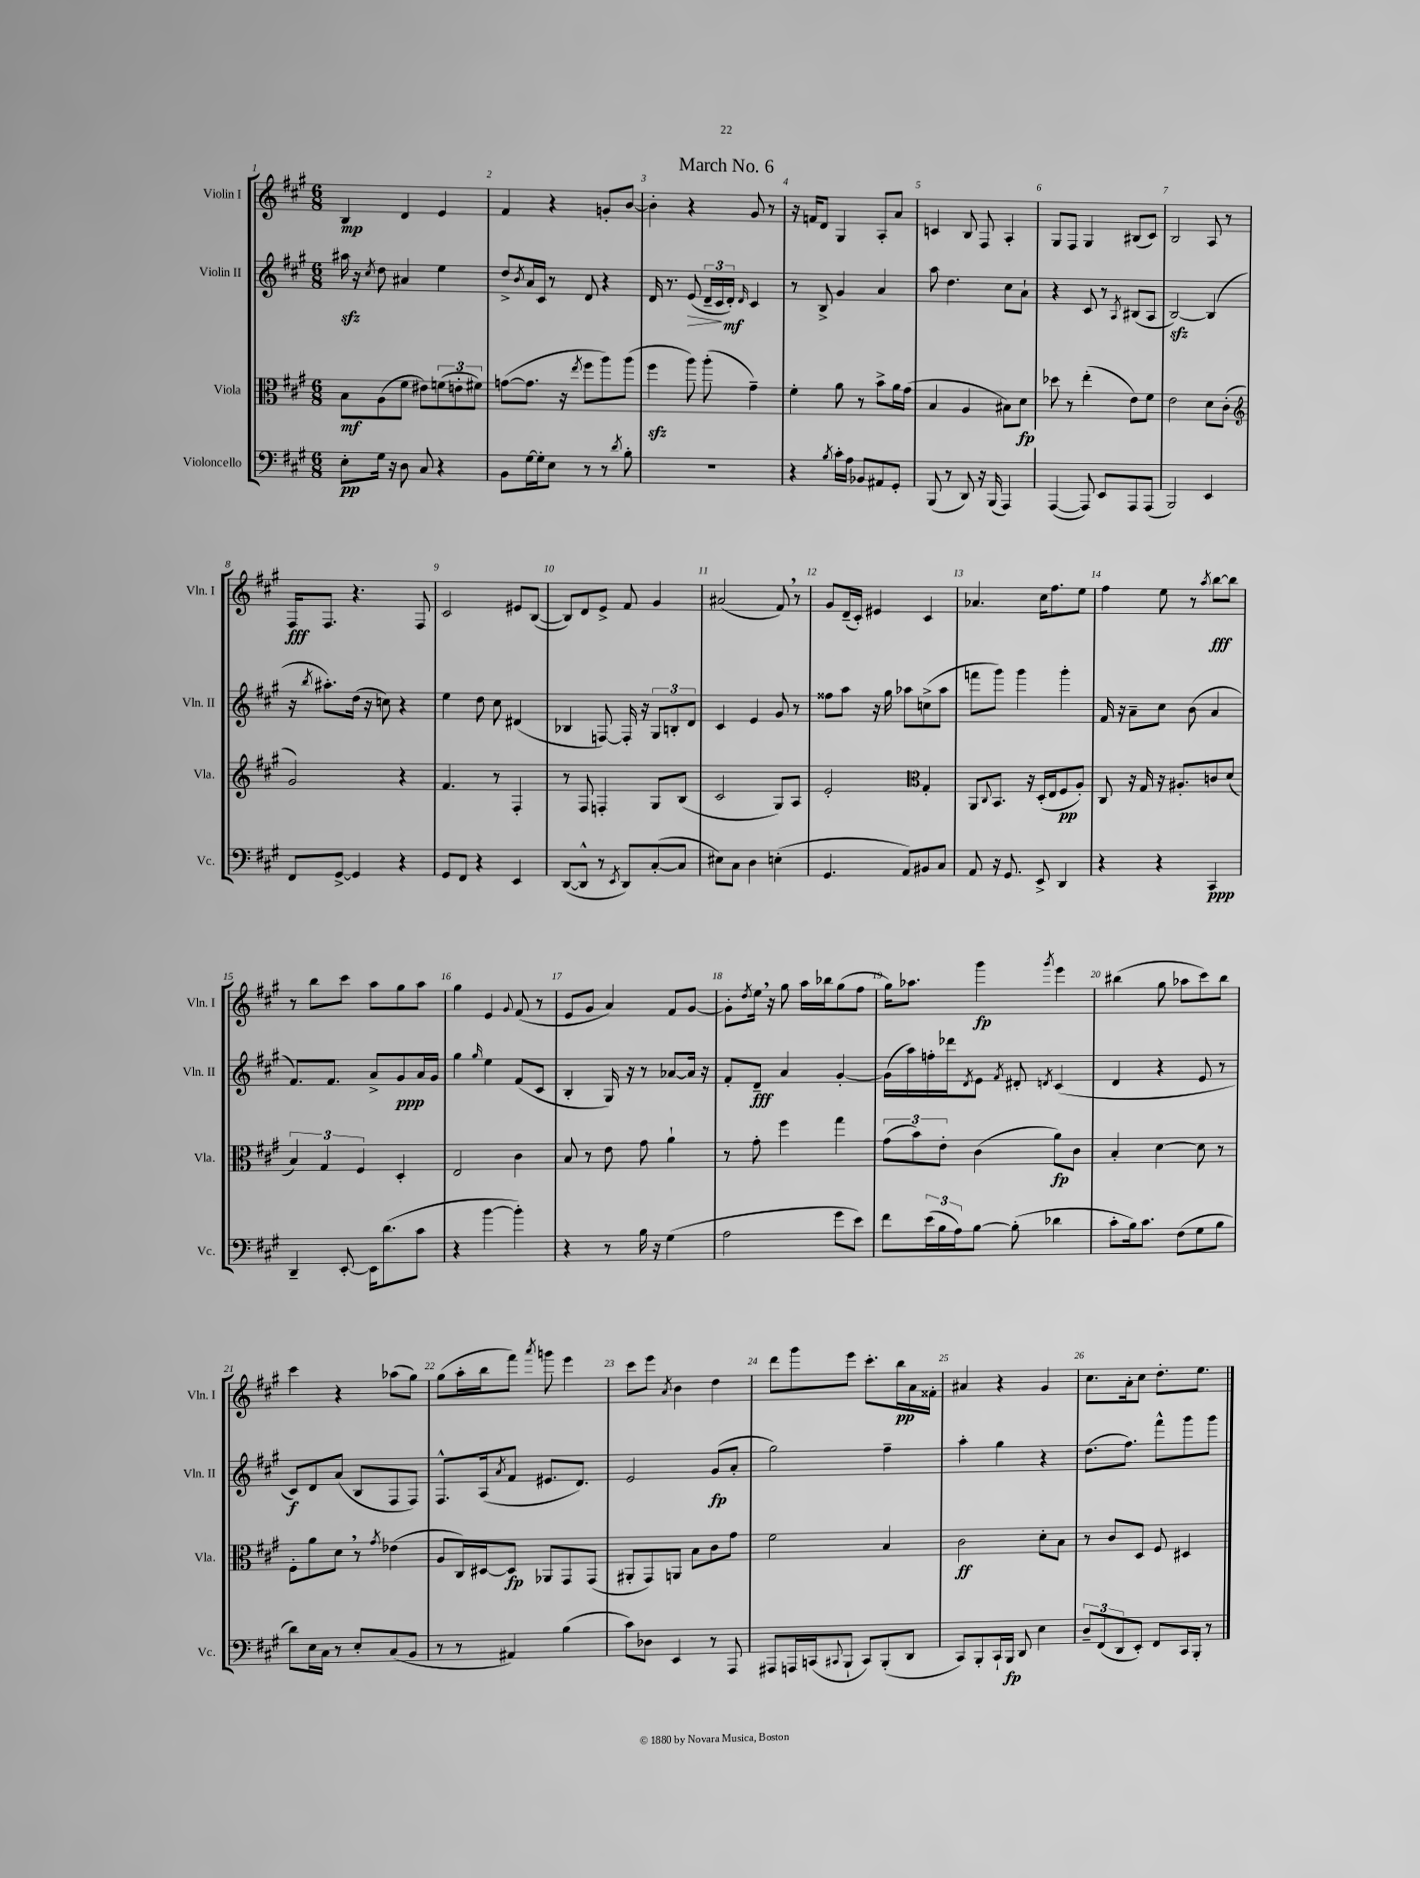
\header { title = "March No. 6" }
<<
\new StaffGroup <<
\new Staff = "s0" \with { instrumentName = "Violin I" shortInstrumentName = "Vln. I" } {
    \clef treble \key a \major \numericTimeSignature \time 6/8
    b4\mp d'4 e'4 |
    fis'4 r4 g'8-. b'8~ |
    b'4-. r4 gis'8 r8 |
    r16 f'16 d'8 gis4 a8-. a'8 |
    c'4 b8 fis8 a4-. |
    gis8 fis8 gis4 bis8( cis'8) |
    b2 a8 r8 |
    fis16\fff fis8. r4. fis8 |
    cis'2 eis'8 b8~( |
    b8) d'8 e'8-> fis'8 gis'4 |
    ais'2( fis'8) \breathe r8 |
    gis'8 d'16--( cis'16-.) eis'4 cis'4 |
    aes'4. cis''16 fis''8. e''8 |
    fis''4 e''8 r8 \acciaccatura { a''8 } b''8~\fff b''8 |
    r8 b''8 cis'''8 a''8 gis''8 a''8 |
    gis''4 e'4 \appoggiatura { gis'8 } fis'8( r8 |
    e'8 gis'8 a'4) fis'8 gis'8~ |
    gis'8-. \acciaccatura { d''8 } e''16 \breathe r16 gis''8 a''16 bes''16 gis''8( fis''8 |
    gis''16) aes''8. gis'''4\fp \acciaccatura { gis'''8 } e'''4 |
    bis''4( gis''8 aes''8 cis'''8) bis''8 |
    cis'''4 r4 aes''8( gis''8) |
    gis''8( a''16-. b''16 fis'''8) \acciaccatura { a'''8 } g'''8 e'''4 |
    cis'''8 e'''8 \acciaccatura { a'8 } b'4 d''4 |
    d'''8 gis'''8 e'''8 cis'''8.-. b''16\pp a'16 fisis'16-. |
    ais'4 r4 gis'4 |
    cis''8. a'16-. cis''8 d''8.-. e''8. \bar "|." |
}
\new Staff = "s1" \with { instrumentName = "Violin II" shortInstrumentName = "Vln. II" } {
    \clef treble \key a \major \numericTimeSignature \time 6/8
    ais''16\sfz r16 \acciaccatura { cis''8 } d''8 ais'4 e''4 |
    d''8-> \acciaccatura { b'8 } a'16 cis'16 r8 d'8 r4 |
    d'16 r8. e'8\>( \tuplet 3/2 { d'16-- cis'16\! d'16-.\mf) } \grace { d'16 } cis'4 |
    r8 b8-> gis'4 a'4 |
    a''8 d''4. cis''8 a'8-! |
    r4 cis'8 r8 \acciaccatura { a8 } bis8( a8 |
    b2~\sfz) b4( |
    r16 \acciaccatura { b''8 } ais''8.-.) d''16( r16 c''8) r4 |
    e''4 d''8 cis''8 dis'4( |
    bes4 f8~) f16-. r16 \tuplet 3/2 { gis8 b8-. d'8 } |
    cis'4 e'4 gis'8 r8 |
    fisis''8 a''8 r16 gis''16 aes''8 c''8->( aes''8 |
    f'''8 gis'''8) gis'''4 gis'''4-. |
    fis'16 r16 a'8-- cis''8 b'8( a'4 |
    fis'8.) fis'8. a'8-> gis'8\ppp a'16 gis'16 |
    gis''4 \grace { gis''16 } e''4 fis'8( cis'8 |
    b4-. gis16) r16 r8 aes'8~ aes'16 r16 |
    fis'8-. d'8--\fff a'4 gis'4~-. |
    gis'16( a''16) f''16-. des'''16 \acciaccatura { d'8 } e'8 \acciaccatura { fis'8 } dis'8-. \acciaccatura { d'8 } cis'4( |
    d'4 r4 e'8 r8 |
    cis'8\f) d'8 a'8( b8 fis8 fis8) |
    fis8.-^ a16( \acciaccatura { a'8 } fis'8 eis'8. d'8.) |
    e'2 gis'8\fp( a'8-. |
    gis''2) fis''4-- |
    a''4-. gis''4 r4 |
    d''8.( fis''8.) fis'''8-^ gis'''8 gis'''8 \bar "|." |
}
\new Staff = "s2" \with { instrumentName = "Viola" shortInstrumentName = "Vla." } {
    \clef alto \key a \major \numericTimeSignature \time 6/8
    b8\mf a8( fis'8 eis'8) \tuplet 3/2 { f'8( e'8-. fis'8) } |
    g'8~( g'8. r16 \acciaccatura { e''8 } fis''8 a''8) a''8( |
    fis''4\sfz a''8) a''8-.( gis'4--) |
    fis'4-. a'8 r8 b'8-> a'16 gis'16( |
    b4 a4 bis8) d'8\fp |
    des''8 r8 e''4-.( e'8) fis'8 |
    e'2 d'8 cis'8-.( |
    \clef treble gis'2) r4 |
    fis'4. r8 fis4-. |
    r8 fis8 f4-. gis8 b8( |
    cis'2 gis8) a8 |
    e'2-. \clef alto gis4-. |
    a,8 \appoggiatura { cis8 } b,8. r16 d16-.( e16 fis8\pp a8-.) |
    cis8 r16 gis16 r16 ais8.-. c'8 d'8( |
    \tuplet 3/2 { b4) gis4 fis4 } d4-. |
    e2 cis'4 |
    b8 r8 e'8 gis'8 a'4-! |
    r8 gis'8-. fis''4 gis''4 |
    \tuplet 3/2 { gis'8( b'8) e'8-. } cis'4( a'8\fp) cis'8 |
    b4-. d'4~ d'8 r8 |
    fis8-. a'8 d'8 \breathe r8 \acciaccatura { gis'8 } ees'4( |
    a8 cis16) dis16~ dis8\fp aes,8 gis,8 gis,8( |
    ais,8-. gis,8) a,8 b8 cis'8 gis'8 |
    fis'2 b4 |
    cis'2\ff d'8-. b8 |
    r8 cis'8 d8 fis8 dis4 \bar "|." |
}
\new Staff = "s3" \with { instrumentName = "Violoncello" shortInstrumentName = "Vc." } {
    \clef bass \key a \major \numericTimeSignature \time 6/8
    e8-.\pp gis16 r16 d8 cis8 r4 |
    b,8 gis16~ gis16-. e8 r8 r8 \acciaccatura { d'8 } b8-. |
    R2. |
    r4 \acciaccatura { b8 } cis'16-. a16 bes,8 ais,8 gis,8-. |
    b,,8( r8 d,8) r16 b,,16( a,,4) |
    a,,4~( a,,8) e,8 a,,8 a,,8( |
    b,,2) e,4 |
    fis,8 gis,8~-> gis,4 r4 |
    gis,8 fis,8 r4 e,4 |
    d,8~( d,8-^ r8 \acciaccatura { e,8 } d,8) cis8~-.( cis8 |
    eis8) cis8 d4 e4-.( |
    gis,4. a,8) bis,8 cis8 |
    a,8 r16 gis,8. e,8-> d,4 |
    r4 r4 cis,4\ppp |
    d,4-- e,8~-. e,16 d'8.( cis'8 |
    r4 b'4~ b'4-.) |
    r4 r8 b16 r16 gis4( |
    a2 gis'8 e'8) |
    fis'8 \tuplet 3/2 { e'16( b16 a16) } b8~ b8-.( des'4 |
    cis'8-. b16) cis'8. fis8( gis8 b8 |
    d'8) e16 cis16 r8 e8-. cis8( b,8 |
    r8 r8 ais,4) b4( |
    cis'8) des8 e,4 r8 a,,8 |
    ais,,8 a,,16 c,16( \appoggiatura { cis,8 } b,,8-! cis,8) b,,8-.( d,8 |
    cis,8) b,,8-. cis,16-! b,,16\fp d,8 e4 |
    \tuplet 3/2 { d8-- fis,8( d,8 } e,8-.) fis,8 cis,16 b,,16-. r8 \bar "|." |
}
>>
>>
\layout { \context { \Score \override BarNumber.break-visibility = ##(#f #t #t) barNumberVisibility = #all-bar-numbers-visible } }
